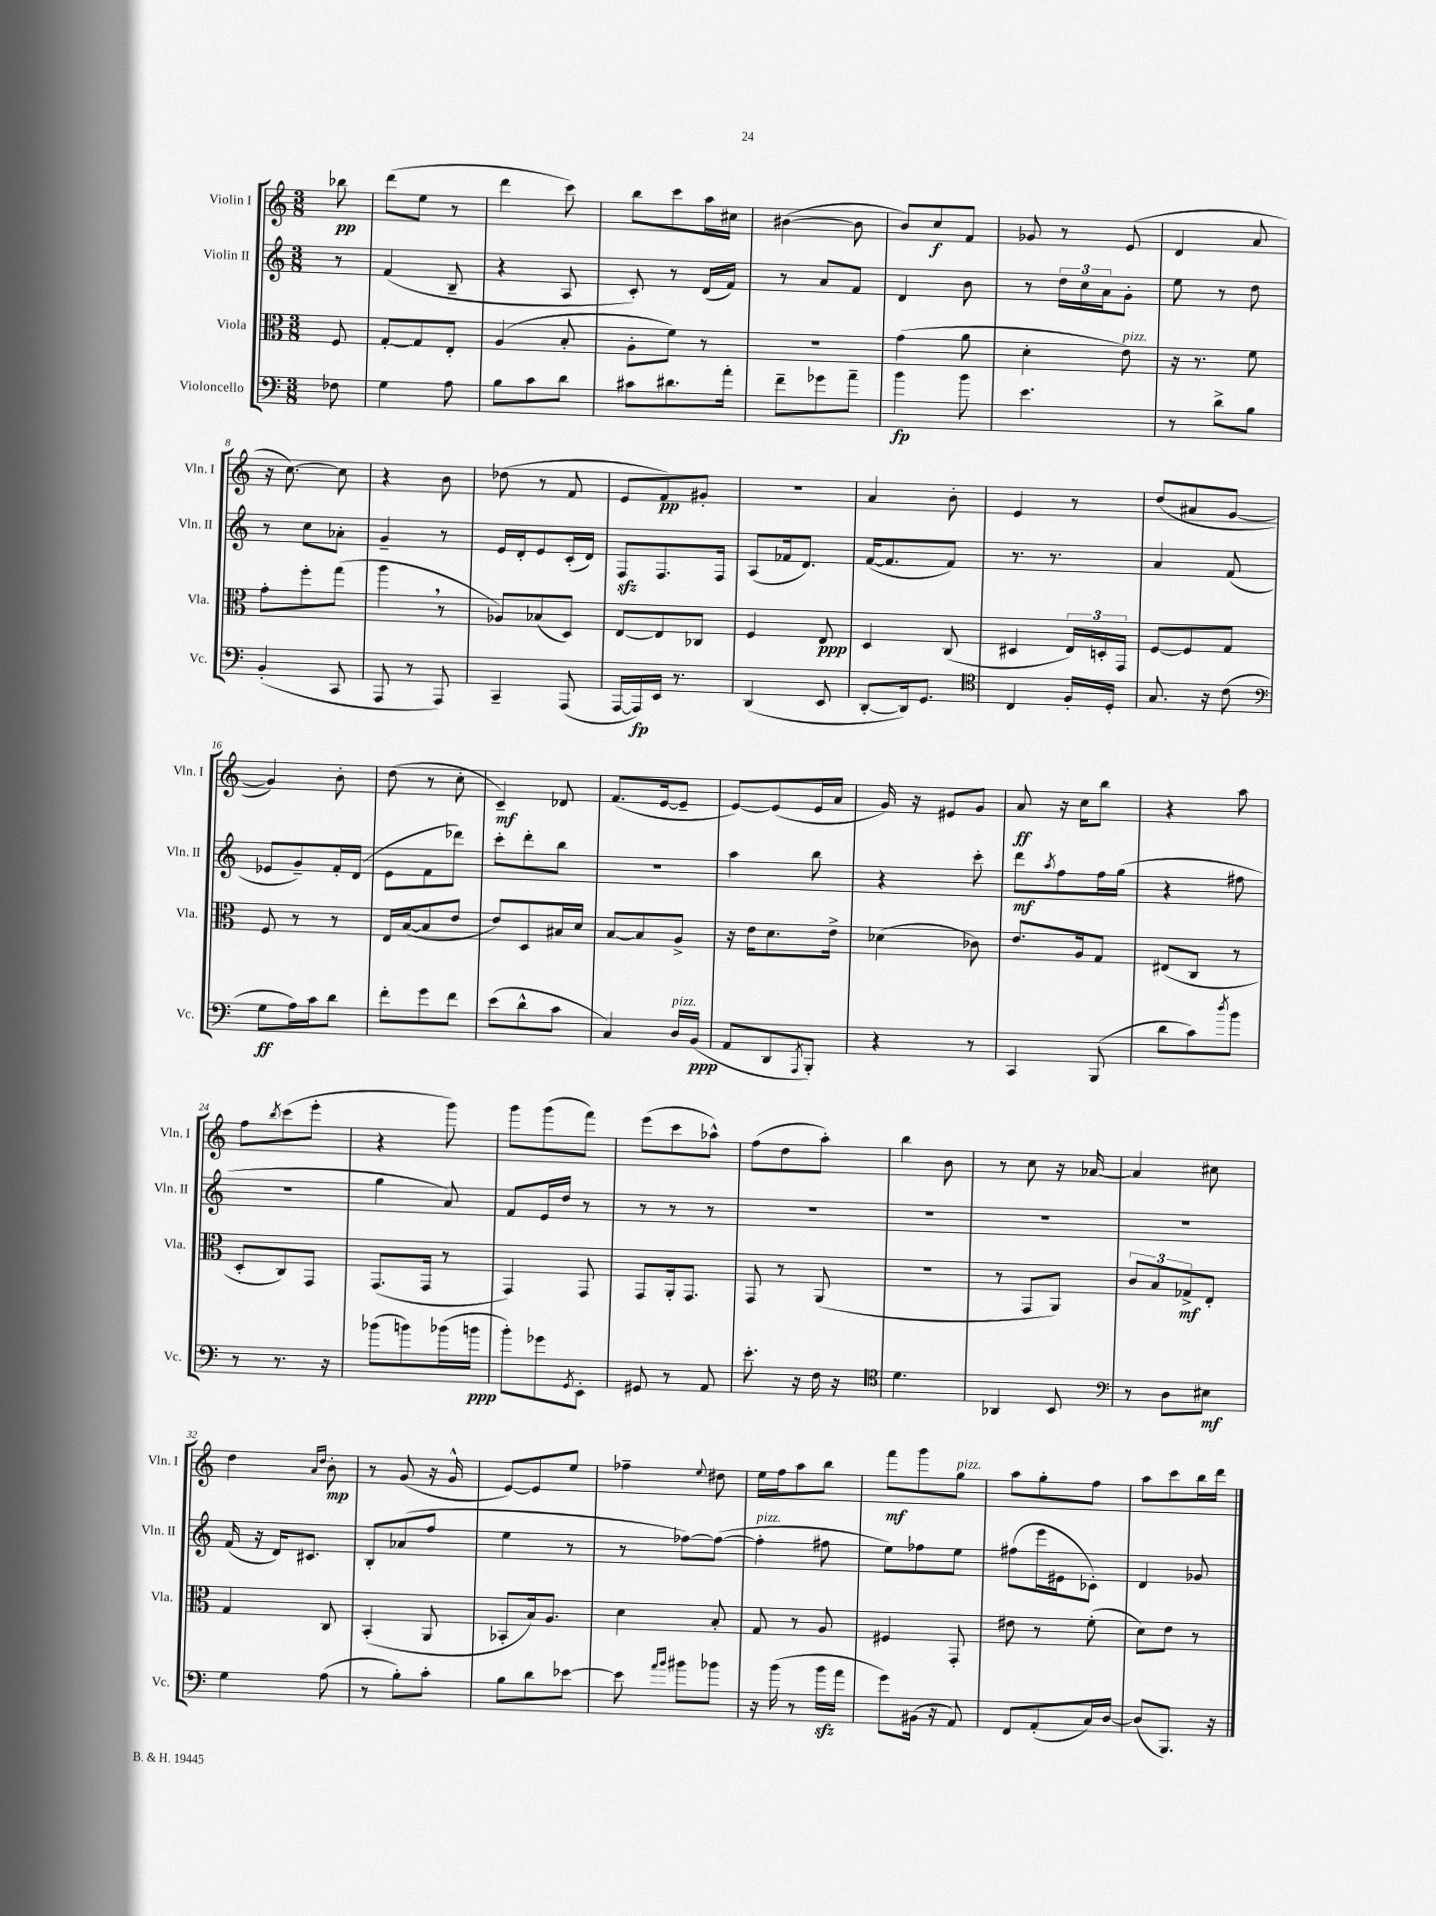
<<
\new StaffGroup <<
\new Staff = "s0" \with { instrumentName = "Violin I" shortInstrumentName = "Vln. I" } {
    \clef treble \key c \major \numericTimeSignature \time 3/8 \partial 8
    bes''8\pp |
    d'''8( e''8 r8 |
    d'''4 c'''8) |
    b''8 c'''8 a''16 cis''16 |
    bis'4~( bis'8 |
    b'8) c''8\f f'8 |
    ges'8 r8 e'8( |
    d'4 a'8 |
    r16 c''8.~) c''8 |
    r4 b'8 |
    des''8( r8 f'8 |
    e'8 f'8\pp) gis'8-. |
    R4. |
    a'4 b'8-. |
    e'4 r8 |
    d''8( ais'8 g'8~ |
    g'4) b'8-. |
    d''8( r8 c''8-. |
    c'4--\mf) des'8 |
    f'8.( e'16~ e'8-- |
    e'8~) e'8( e'16 a'16 |
    g'16) r16 eis'8 g'8 |
    a'8\ff r16 c''16 b''8 |
    r4 a''8 |
    f''8 \acciaccatura { b''8 } c'''8( e'''8-. |
    r4 g'''8) |
    g'''8 g'''8( f'''8) |
    e'''8( c'''8 aes''8-^) |
    f''8( d''8 a''8-.) |
    b''4 b'8 |
    r8 c''8 r16 aes'16~ |
    aes'4 cis''8 |
    d''4 \grace { a'16 d''16 } b'8-.\mp |
    r8 g'8( r16 g'16-^ |
    e'8~) e'8 e''8 |
    fes''4-- \appoggiatura { e''8 } dis''8 |
    e''16 f''16 a''8 b''8 |
    f'''8\mf g'''8 g''8^\markup { \italic "pizz." } |
    a''8 g''8-. f''8 |
    a''8 c'''8 b''16 d'''16 \bar "|." |
}
\new Staff = "s1" \with { instrumentName = "Violin II" shortInstrumentName = "Vln. II" } {
    \clef treble \key c \major \numericTimeSignature \time 3/8 \partial 8
    r8 |
    f'4( b8-- |
    r4 a8 |
    c'8-.) r8 d'16( f'16) |
    r8 a'8 f'8 |
    d'4 b'8 |
    r8 \tuplet 3/2 { d''16 c''16 a'16 } g'8-. |
    e''8 r8 d''8 |
    r8 c''8 aes'8-. |
    g'4-- r8 |
    e'16 d'16-. e'8 c'16-.( d'16) |
    f8\sfz f8. f16 |
    a8( fes'16 d'8.) |
    f'16~( f'8. f'8) |
    r8. r8. |
    a'4 f'8( |
    ees'8 g'8--) f'16-. d'16( |
    e'8 f'8 des'''8) |
    c'''8-. d'''8-. b''8 |
    R4. |
    a''4 b''8 |
    r4 c'''8-. |
    d'''8\mf \acciaccatura { a''8 } f''8 f''16 g''16( |
    r4 fis''8 |
    R4. |
    g''4 a'8) |
    f'8 e'16 d''16 r8 |
    r8 r8 r8 |
    R4. |
    R4. |
    R4. |
    R4. |
    f'16( r16 d'16) cis'8. |
    b8-. aes'8( f''8 |
    e''4 r8 |
    r8 fes''8~) fes''8~( |
    fes''4-.^\markup { \italic "pizz." } fis''8 |
    e''8) fes''8 e''8 |
    fis''8( e'''16 eis'16 ces'8-.) |
    d'4 ges'8 \bar "|." |
}
\new Staff = "s2" \with { instrumentName = "Viola" shortInstrumentName = "Vla." } {
    \clef alto \key c \major \numericTimeSignature \time 3/8 \partial 8
    f8 |
    g8~-. g8 e8-. |
    a4( b8-. |
    a8-. f'8) r8 |
    R4. |
    g'4( a'8 |
    d'4-. e'8^\markup { \italic "pizz." }) |
    r16 r8. f'8 |
    g'8-. f''8-. g''8( |
    a''4 \breathe r8 |
    aes8) bes8( d8) |
    e8~ e8 ces8 |
    f4 e8\ppp |
    d4 c8( |
    dis4 \tuplet 3/2 { e16) d16-. g,16 } |
    f8~ f8 g8 |
    f8 r8 r8 |
    e16 b16~( b8 e'8 |
    e'8) d8 bis16 d'16 |
    b8~ b8 a8-> |
    r16 e'16 d'8. e'16-> |
    des'4( ces'8) |
    e'8. a16 g8 |
    eis8( c8 r8 |
    d8-. c8) g,8 |
    g,8.( g,16 r8 |
    g,4) g,8 |
    g,8 a,16-. g,8. |
    g,8 r8 a,8( |
    R4. |
    r8 g,8 a,8) |
    \tuplet 3/2 { c'8 b8 ges8->\mf } e8-. |
    g4 c8 |
    b,4-.( a,8 |
    bes,8-. b16) a8. |
    d'4 b8-. |
    g8 r8 a8 |
    fis4 g,8-. |
    eis'8 r8 f'8-.( |
    d'8) e'8 r8 \bar "|." |
}
\new Staff = "s3" \with { instrumentName = "Violoncello" shortInstrumentName = "Vc." } {
    \clef bass \key c \major \numericTimeSignature \time 3/8 \partial 8
    fes8 |
    g4 a8 |
    b8 c'8 d'8 |
    cis'8 dis'8. a'16-. |
    f'8-- ges'8 a'8-- |
    b'4\fp b'8 |
    e'4. |
    r8 d'8-> b8 |
    b,4-.( c,8 |
    a,,8 r8 a,,8) |
    c,4-- a,,8( |
    a,,16~ a,,16\fp) e,16 r8. |
    d,4( e,8 |
    d,8~-. d,16) g,8. |
    \clef tenor c4 f16-. d16-. |
    g8. r16 c'8( |
    \clef bass g8\ff a16) c'16 d'8 |
    f'8-. g'8 f'8 |
    e'8( d'8-^ c'8 |
    c4) d16^\markup { \italic "pizz." } b,16\ppp( |
    a,8 d,8 \acciaccatura { a,,8 } b,,8-.) |
    r4 r8 |
    c,4 b,,8( |
    d'8 c'8) \acciaccatura { d''8 } b'8 |
    r8 r8. r16 |
    bes'8( b'8) bes'16( b'16\ppp |
    b'8-.) ges'8 \acciaccatura { g,8 } e,8-. |
    gis,8 r8 a,8 |
    e'8.-. r16 f16 r16 |
    \clef tenor d'4. |
    aes,4 b,8 |
    \clef bass r8 d8 eis8\mf |
    g4 a8( |
    r8 b8-.) c'8-. |
    b8 d'8 ees'8~ |
    ees'8 \grace { a'16 b'16 } bis'8 bes'8 |
    r16 b'16( r8 b'16\sfz a'16 |
    g'8) bis,16( r16 a,8) |
    f,8 a,8-.( c16) d16~ |
    d8( b,,8.) r16 \bar "|." |
}
>>
>>
